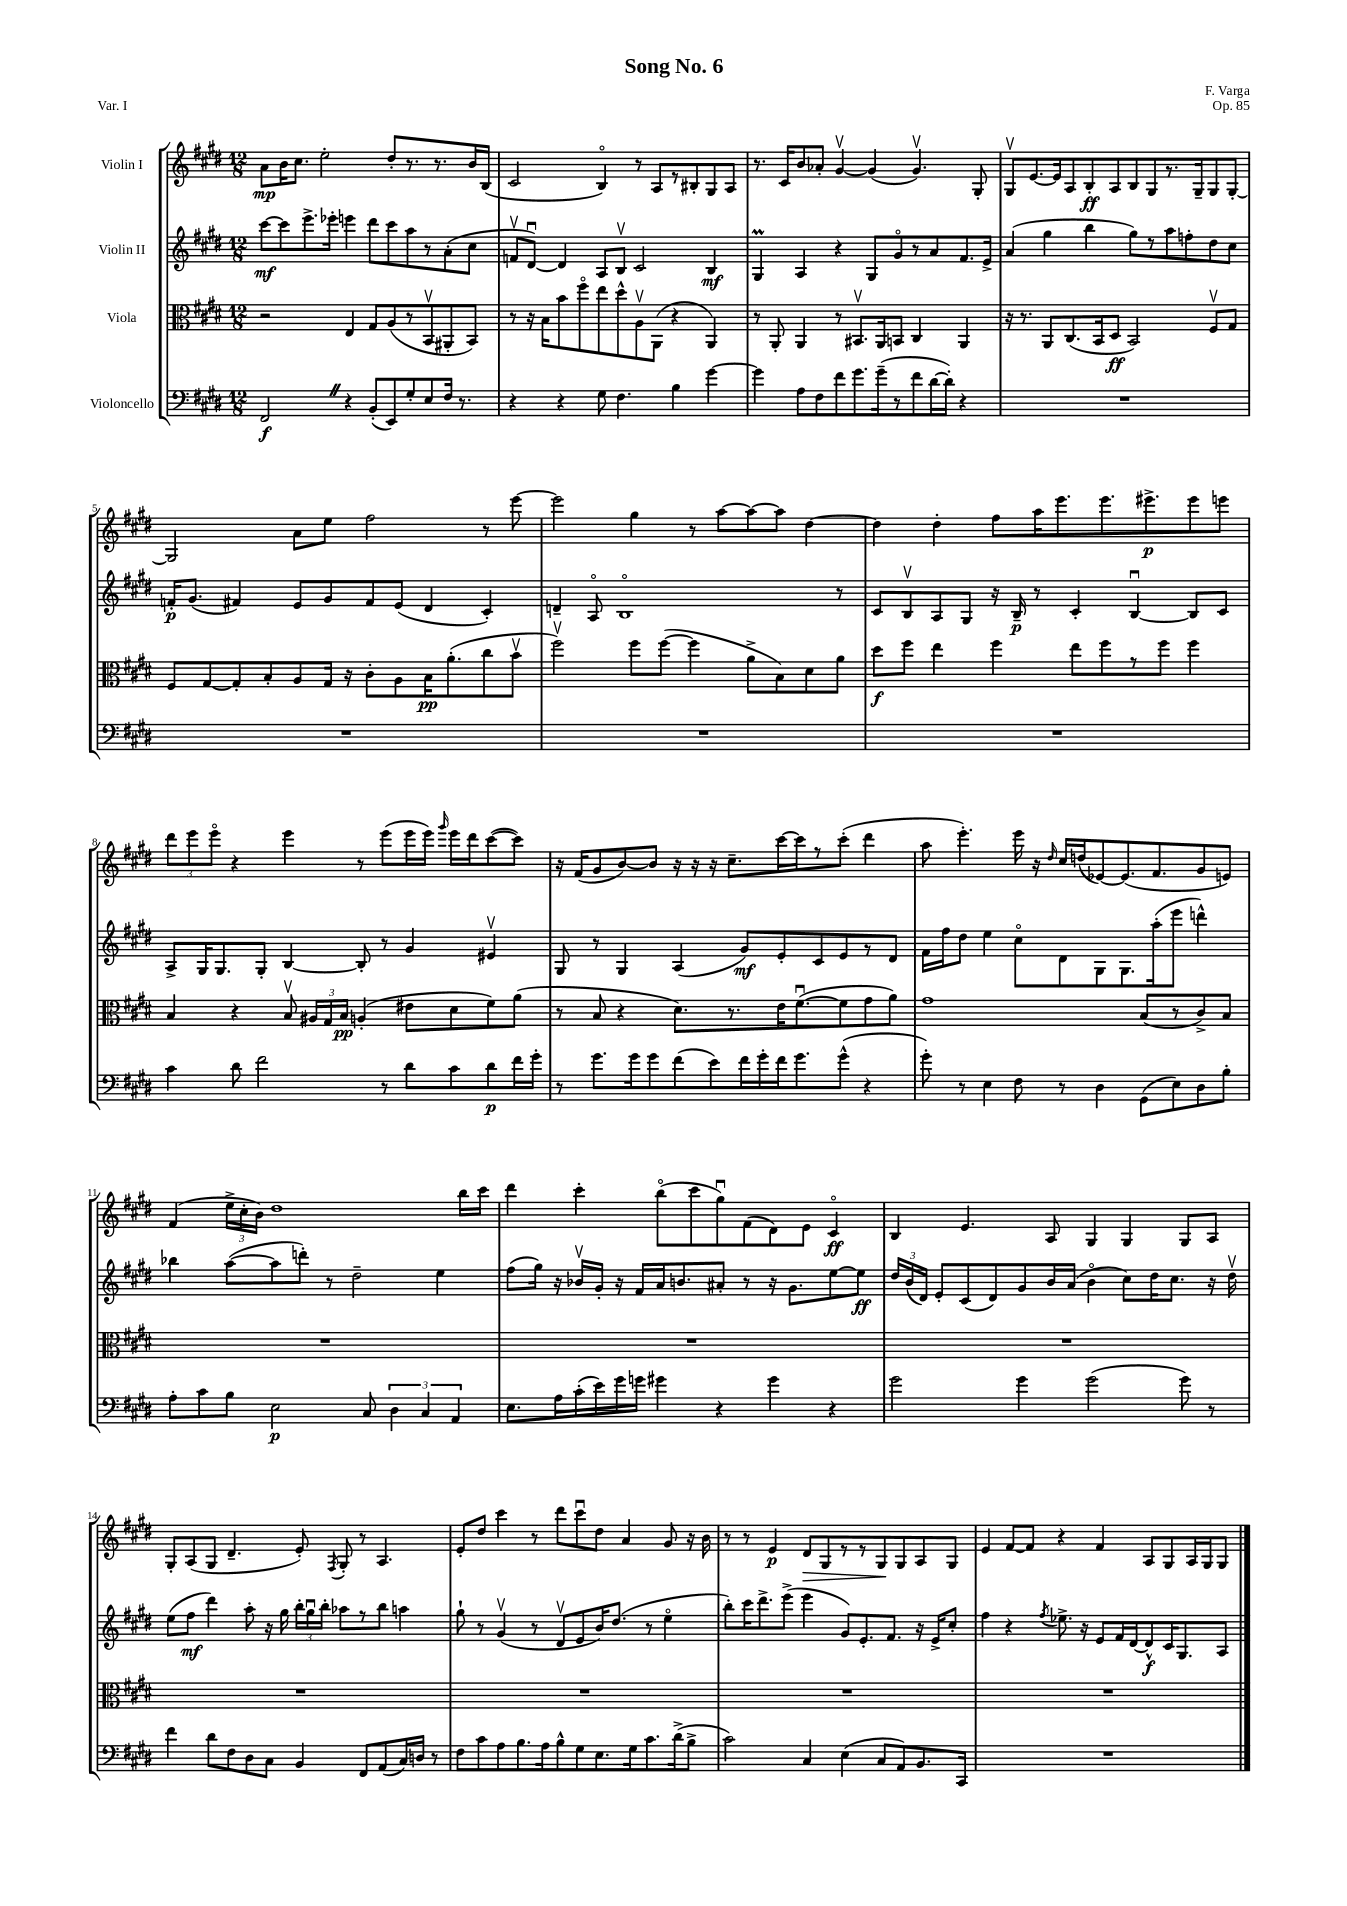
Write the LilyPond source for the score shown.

\header { title = "Song No. 6" composer = "F. Varga" opus = "Op. 85" piece = "Var. I" }
<<
\new StaffGroup <<
\new Staff = "s0" \with { instrumentName = "Violin I" } {
    \clef treble \key e \major \numericTimeSignature \time 12/8
    \autoBeamOff a'8[\mp b'16 cis''8.] e''2-. dis''8[-. r8. r8. b'16 b16]( |
    cis'2 b4\flageolet) r8 a8[ r8 bis8-. gis8 a8] |
    r8. cis'16[ b'8 aes'8]-. gis'4~\upbow gis'4( gis'4.\upbow) gis8-. |
    gis8[\upbow e'8.~ e'16 a8 b8-.\ff a8 b8 gis8 r8. gis16-- gis8 gis8]~-. |
    gis2 a'8[ e''8] fis''2 r8 e'''8~ |
    e'''2 gis''4 r8 a''8[~ a''8~ a''8] dis''4~ |
    dis''4 dis''4-. fis''8[ a''16 e'''8. e'''8. eis'''8.->\p eis'''8 e'''8] |
    \tuplet 3/2 { dis'''8[ e'''8 e'''8]\flageolet } r4 e'''4 r8 e'''8[( e'''16 e'''16]) \grace { gis'''16 } e'''16[ dis'''16 cis'''8~( cis'''8]) |
    r16 fis'16[( gis'8 b'8~) b'8] r16 r16 r16 cis''8.[-- cis'''16~ cis'''16 r8 cis'''8]-.( dis'''4 |
    a''8 e'''4.-.) e'''16 r16 \grace { dis''16 } cis''16[ d''16( ees'8~) ees'8.( fis'8. gis'8 e'8]) |
    fis'4( \tuplet 3/2 { e''16[-> cis''16-. b'16]) } dis''1 b''16[ cis'''16] |
    dis'''4 cis'''4-. b''8[\flageolet( cis'''8 gis''8\downbow) fis'8( dis'8) e'8] cis'4\flageolet\ff |
    b4 e'4. a8 gis4 gis4 gis8[ a8] |
    gis8[-. a8( gis8] dis'4.-- e'8-.) \acciaccatura { fis8 } gis8-. r8 a4. |
    e'8[-. dis''8] cis'''4 r8 dis'''8[ cis'''8\downbow dis''8] a'4 gis'8 r16 b'16 |
    r8 r8 e'4\p dis'8[\> gis8 r8 r8 gis8\! gis8 a8 gis8] |
    e'4 fis'8[~ fis'8] r4 fis'4 a8[ gis8 a16 gis16 gis8] \bar "|." |
}
\new Staff = "s1" \with { instrumentName = "Violin II" } {
    \clef treble \key e \major \numericTimeSignature \time 12/8
    \autoBeamOff cis'''8[~\mf cis'''8 e'''8.-> ees'''16]-. e'''4 dis'''8[ cis'''8 a''8 r8 a'8-.( cis''8] |
    f'8[\upbow dis'8]~\downbow) dis'4 a8[ b8]\upbow cis'2 b4\mf |
    gis4\prall a4 r4 gis8[ gis'8\flageolet r8 a'8 fis'8. e'16]-> |
    a'4( gis''4 b''4 gis''8[) r8 a''8 f''8-. dis''8 cis''8] |
    f'16[-.\p gis'8.]( fis'4) e'8[ gis'8 fis'8 e'8]( dis'4 cis'4-.) |
    d'4-- a8\flageolet b1\flageolet r8 |
    cis'8[ b8\upbow a8 gis8] r16 b16--\p r8 cis'4-. b4~\downbow b8[ cis'8] |
    a8[-> gis16 gis8. gis8]-. b4~ b8-. r8 gis'4 eis'4\upbow |
    gis8 r8 gis4 a4( gis'8[\mf) e'8-. cis'8 e'8 r8 dis'8] |
    fis'16[ fis''16 dis''8] e''4 cis''8[\flageolet dis'8 gis8 gis8. a''16-.( e'''8] d'''4-^) |
    bes''4 a''8[~( a''8 d'''8]-.) r8 dis''2-- e''4 |
    fis''8[( gis''16]) r16 bes'16[\upbow gis'16]-. r16 fis'16[ a'16 b'8. ais'8]-. r8 r16 gis'8.[ e''8~ e''8]\ff |
    \tuplet 3/2 { dis''16[ b'16( dis'16]) } e'8[-. cis'8( dis'8) gis'8 b'16 a'16]( b'4\flageolet cis''8[) dis''16 cis''8.] r16 dis''16\upbow |
    e''8[( fis''8]\mf dis'''4) a''8-. r16 gis''16 \tuplet 3/2 { b''16[-. gis''16\downbow b''16]-. } aes''8[ r8 b''8] a''4 |
    gis''8-! r8 gis'4\upbow( r8 dis'8[\upbow e'8 b'16) dis''8.]( r8 e''4\flageolet |
    b''8[-.) cis'''16 dis'''8.-> e'''8]->( e'''4 gis'8[) e'8.-. fis'8.] r16 e'16[-> cis''8]-. |
    fis''4 r4 \acciaccatura { fis''8 } ees''8.-> r16 e'8[ fis'16 dis'16~ dis'8-^\f cis'16 gis8. a8] \bar "|." |
}
\new Staff = "s2" \with { instrumentName = "Viola" } {
    \clef alto \key e \major \numericTimeSignature \time 12/8
    \autoBeamOff r2 e4 gis8[ a8( r8 b,8\upbow ais,8-. b,8]) |
    r8 r16 b16[ b'8 fis''8\flageolet e''8 dis''8-^ a8\upbow a,8]( r4 a,4) |
    r8 a,8-. a,4 r8 bis,8.[\upbow a,16 b,8] cis4 a,4 |
    r16 r8. a,8[ cis8.( b,16 dis8]\ff b,2) fis8[\upbow gis8] |
    fis8[ gis8~ gis8-. b8-. a8 gis16] r16 cis'8[-. a8 b16\pp a'8.-.( cis''8 b'8]\upbow |
    fis''2\upbow) fis''8[ fis''8]~( fis''4 a'8[-> b8) dis'8 a'8] |
    dis''8[\f fis''8] e''4 fis''4 e''8[ fis''8 r8 fis''8] fis''4 |
    b4 r4 b8\upbow \tuplet 3/2 { ais16[ gis16 b16]\pp } a4-.( eis'8[ dis'8 fis'8) a'8]( |
    r8 b8 r4 dis'8.[) r8. e'16 fis'8.~\downbow( fis'8 gis'8 a'8]) |
    gis'1 b8[( r8 cis'8->) b8] |
    R1. |
    R1. |
    R1. |
    R1. |
    R1. |
    R1. |
    R1. \bar "|." |
}
\new Staff = "s3" \with { instrumentName = "Violoncello" } {
    \clef bass \key e \major \numericTimeSignature \time 12/8
    \autoBeamOff fis,2\f \once \override BreathingSign.text = \markup { \musicglyph "scripts.caesura.straight" } \breathe r4 b,8[-.( e,8) gis8-. e8 fis16] r8. |
    r4 r4 gis8 fis4. b4 gis'4~ |
    gis'4 a8[ fis8 fis'8 gis'8. gis'16--( r8 fis'8 dis'16~ dis'16]-.) r4 |
    R1. |
    R1. |
    R1. |
    R1. |
    cis'4 dis'8 fis'2 r8 dis'8[ cis'8 dis'8\p fis'16 gis'16]-. |
    r8 gis'8.[ gis'16 gis'8 fis'8( e'8) fis'16 gis'16-. fis'16 gis'8. gis'8]-^( r4 |
    gis'8-.) r8 e4 fis8 r8 dis4 gis,8[( e8) dis8 b8]-. |
    a8[-. cis'8 b8] e2\p cis8 \tuplet 3/2 { dis4 cis4 a,4 } |
    e8.[ a16 cis'16-.( e'16) gis'16 g'16] gis'4 r4 gis'4 r4 |
    gis'2 gis'4 gis'2( gis'8) r8 |
    fis'4 dis'8[ fis8 dis8 cis8] b,4 fis,8[ a,8( cis16) d16] r8 |
    fis8[ cis'8 a8 b8. a16 b8-^ gis8 e8. gis16 cis'8. dis'16->( b8]-> |
    cis'2) cis4 e4( cis8[ a,8) b,8. cis,16] |
    R1. \bar "|." |
}
>>
>>
